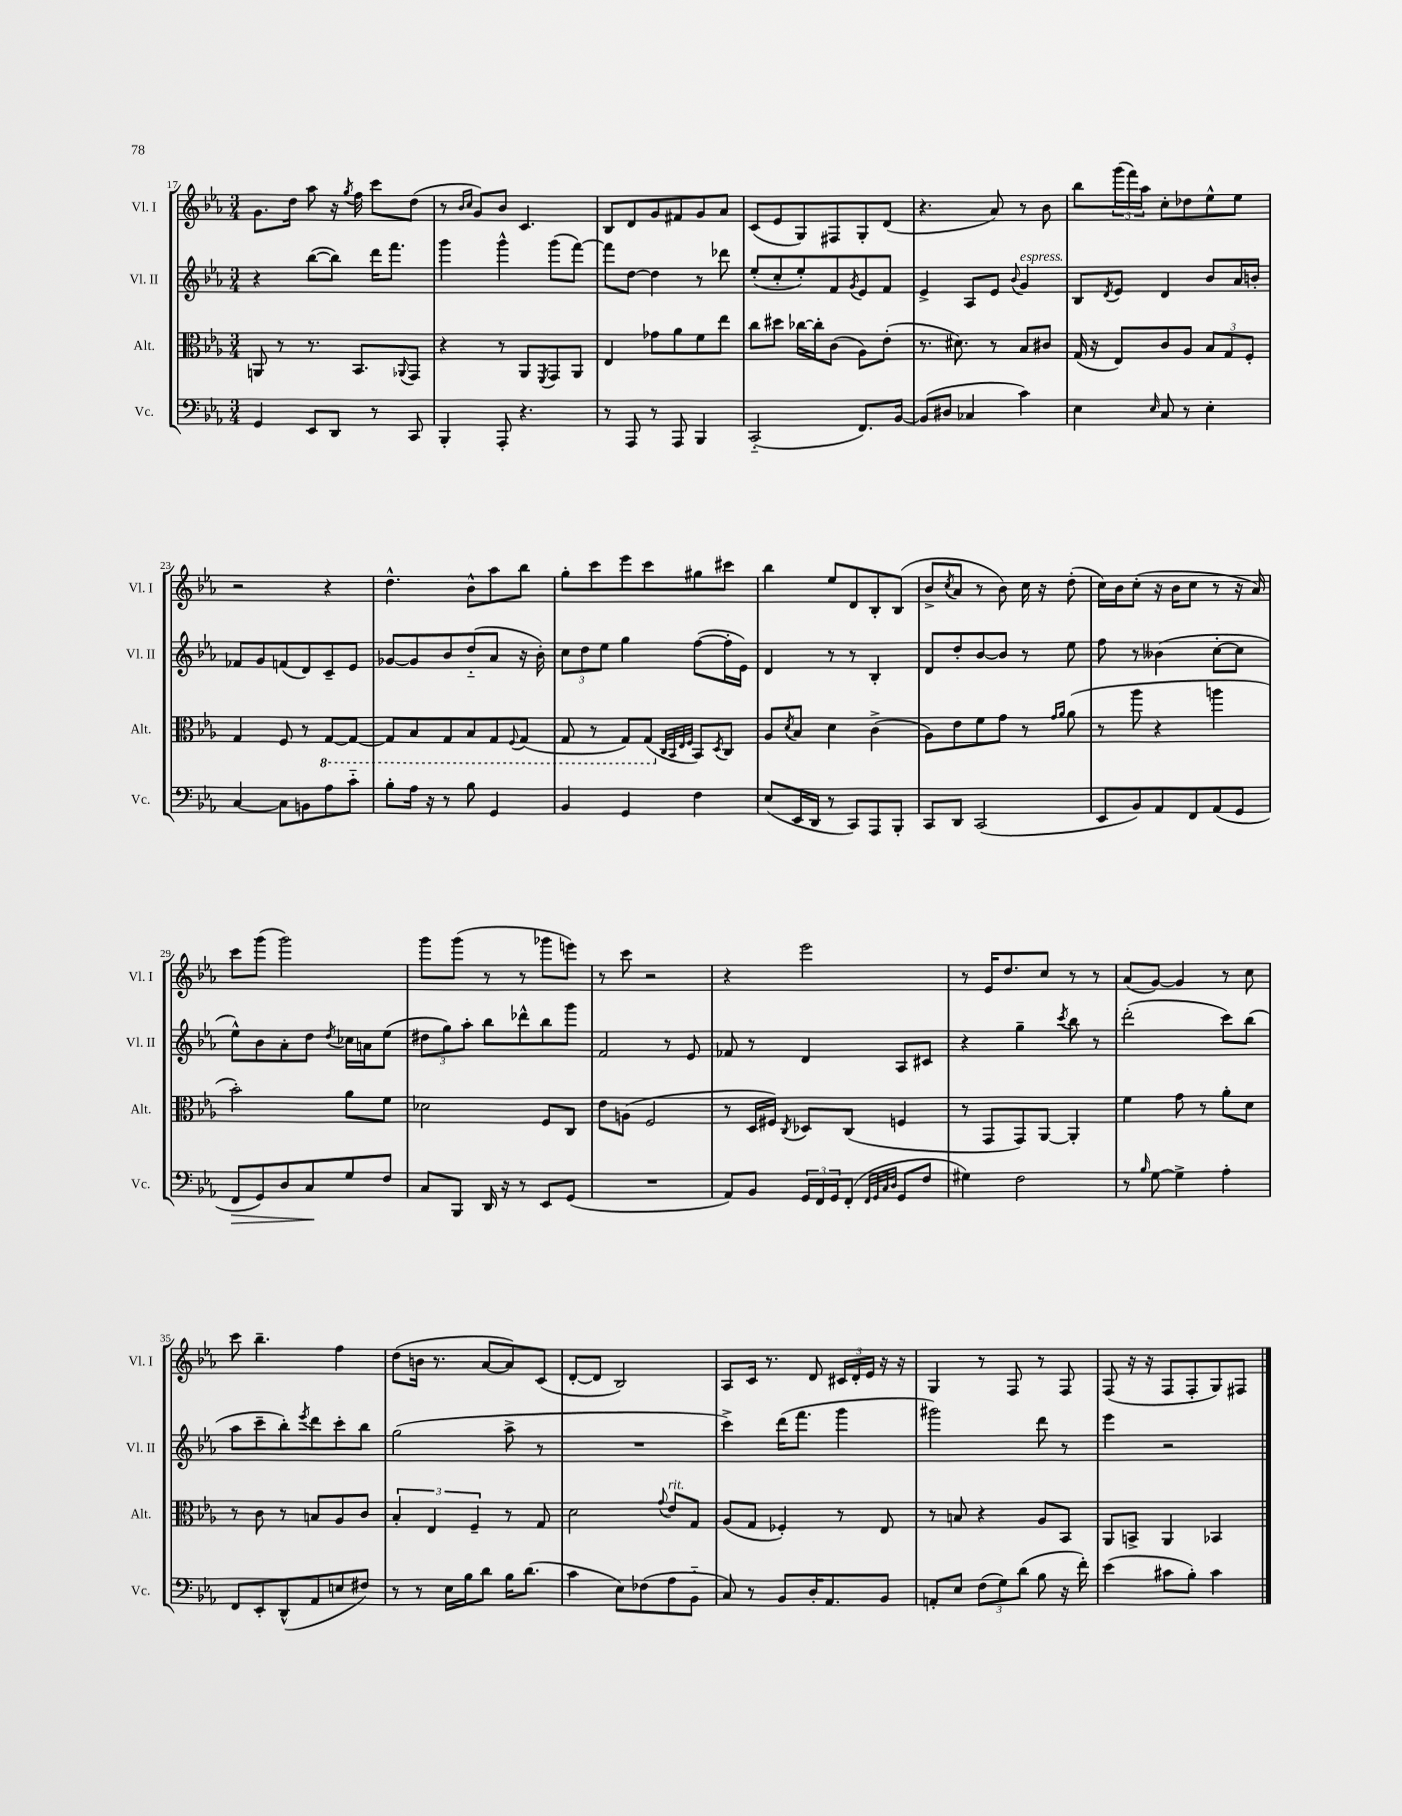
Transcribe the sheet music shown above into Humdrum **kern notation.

**kern	**kern	**kern	**kern
*staff4	*staff3	*staff2	*staff1
*clefF4	*clefC3	*clefG2	*clefG2
*k[b-e-a-]	*k[b-e-a-]	*k[b-e-a-]	*k[b-e-a-]
*M3/4	*M3/4	*M3/4	*M3/4
4GG	8AA	4r	8.g
.	8r	.	.
.	.	.	16dd
8EE-	8.r	([8bb-	8aa-
8DD	.	8bb-])	16r
.	.	.	8qgg
.	8.BB-	.	16ff
8r	.	16ddd	8ccc
.	.	8.fff	.
.	8qqAA-	.	.
8CC	8GG	.	(8dd
=	=	=	=
4BBB-'	4r	4ggg	8r
.	.	.	16qqb-
.	.	.	16qqcc
.	.	.	8g)
8AAA-'	8r	4ggg^^	8b-
4.r	8AA-	.	4.c
.	8qFF	.	.
.	8GG	(8ggg	.
.	8AA-	[8fff)	.
=	=	=	=
8r	4E-	8fff]	8B-
8AAA-	.	[8dd	8d
8r	8g-	4dd]	8g
8AAA-	8a-	.	8f#
4BBB-	8f	8r	8g
.	8ee-	8ddd-	8a-
=	=	=	=
(2CC'~	8cc	(8ee-'	(8c
.	8dd#	8cc'	8e-
.	[16cc-	8ee-')	8G)
.	16cc-']	.	.
.	(8c	8f	8F#
.	.	8qg	.
8.FF)	8A-)	8e-	8G'
.	(8e-'	8f	(8d
[16BB-	.	.	.
=	=	=	=
(8BB-]	8.r	4e-^	4.r
8D#	.	.	.
.	8.d#)	.	.
4C-	.	8A-	.
.	8r	8e-	8a-)
.	.	8qqb-	.
4c)	8B-	4g	8r
.	8c#	.	8b-
=	=	=	=
4E-	(16G	8B-	8bb-
.	16r	.	.
.	.	8qd	.
.	8E-)	8e-	(24ggg
.	.	.	24fff)
.	.	.	24aa-
16qqE-	.	.	.
8C	8c	4d	8cc'
8r	8A-	.	8dd-
4E-'	12B-	8b-	8ee-^^
.	12G	.	.
.	.	16a-	8ee-
.	12F'	.	.
.	.	16b'	.
=	=	=	=
[4C	4G	8f-	2r
.	.	8g	.
8C]	8F	(8f	.
8BB	8r	8d)	.
8A-	[8GG	8c~	4r
8c'~	8GG_	8e-	.
=	=	=	=
8B-'	8GG]	[8g-	4.dd^^
16A-	8BB-	8g-]	.
16r	.	.	.
8r	8GG	8b-	.
8B-	8BB-	(8dd'~	8b-^^
4GG	8GG	8a-	8aa-
.	8qqFF	.	.
.	(8GG	16r	8bb-
.	.	16b-')	.
=	=	=	=
4BB-	8GG	12cc	8gg'
.	.	12dd	.
.	8r	.	8ccc
.	.	12ee-	.
4GG	8GG)	4gg	8eee-
.	(8GG	.	8ccc
.	32qqC	.	.
.	32qqBB-	.	.
.	32qqE-	.	.
.	32qqF	.	.
4F	8BB-)	([8ff	8gg#
.	8qD	.	.
.	8C	16ff']	8ccc#
.	.	16e-)	.
=	=	=	=
(8E-	8A-	4d	4bb-
.	8qd	.	.
16EE-	8B-	.	.
16DD	.	.	.
8r	4d	8r	8ee-
8CC)	.	8r	8d
8AAA-	(4c^	4B-'	8B-'
8BBB-'	.	.	(8B-
=	=	=	=
8CC	8A-)	8d	8b-^
.	.	.	8qcc
8DD	8e-	8dd'	8a-
(2CC	8f	[8b-	8r
.	8g	8b-]	8b-)
.	8r	8r	16cc
.	.	.	16r
.	16qqg	.	.
.	16qqa-	.	.
.	(8a-	8ee-	(8dd'
=	=	=	=
8EE-	8r	8ff	16cc)
.	.	.	16b-
8BB-)	8aa-	8r	(8cc'
8AA-	4r	(4b--	16r
.	.	.	16b-
8FF	.	.	8cc
(8AA-	4aa	[8cc'	8r
8GG	.	8cc]	16r
.	.	.	16a-)
=	=	=	=
8FF	2b-')	8ee-^^)	8ccc
8GG)	.	8b-	(8ggg
8D	.	8a-'	2ggg)
8C	.	8dd	.
.	.	8qdd	.
8G	8a-	16cc-	.
.	.	16a	.
8F	8f	(8ee-	.
=	=	=	=
8C	2d-	12dd#	8ggg
.	.	12gg)	.
8BBB-	.	.	(8ggg
.	.	12aa-'	.
16DD	.	8bb-	8r
16r	.	.	.
8r	.	8ddd-^^	8r
8EE-	8F	8bb-	8ggg-
(8GG	8C	8ggg	8eee)
=	=	=	=
2.r	8e-	2f	8r
.	(8A	.	8ccc
.	2F	.	2r
.	.	8r	.
.	.	8e-	.
=	=	=	=
8AA-)	8r	8f-	4r
8BB-	16D	8r	.
.	16F#)	.	.
.	8qC	.	.
24GG	8D-	4d	2eee-
24FF	.	.	.
24GG	.	.	.
(8FF'	(8C	.	.
32qqFF	.	.	.
32qqGG	.	.	.
32qqC	.	.	.
32qqD	.	.	.
8GG	4F	8A-	.
8F	.	8c#	.
=	=	=	=
4G#)	8r	4r	8r
.	8GG	.	16e-
.	.	.	8.dd
2F	8GG)	4gg~	.
.	[8AA-	.	8cc
.	.	8qccc	.
.	4AA-']	8bb-	8r
.	.	8r	8r
=	=	=	=
8r	4f	(2ddd'	(8a-
16qqB-	.	.	.
[8G	.	.	[8g)
4G^]	8g	.	4g]
.	8r	.	.
4A-'	8a-'	8ccc)	8r
.	8d	(8bb-	8cc
=	=	=	=
8FF	8r	8aa-	8ccc
8EE-'	8c	8ccc~	4.bb-~
(8DD^^	8r	8bb-')	.
.	.	8qeee-	.
8AA-	8B	8ddd	.
8E	8A-	8ccc'	4ff
8F#)	8c	8bb-	.
=	=	=	=
8r	6B-'	(2gg	(8dd
8r	.	.	16b
.	6E-	.	.
.	.	.	8.r
16E-	.	.	.
16B-	.	.	.
.	6F~	.	.
8d	.	.	[8a-
16B-	8r	8aa-^	8a-])
(8.d	.	.	.
.	8G	8r	(8c
=	=	=	=
4c	2d	2.r	[8d'
.	.	.	8d]
8E-)	.	.	2B-)
(8F-	.	.	.
.	8qqg	.	.
8A-	8e-	.	.
8BB-'~	8G	.	.
=	=	=	=
8C)	(8A-	4ccc^)	8A-
8r	8G	.	16c
.	.	.	8.r
8BB-	4F-')	(16ddd	.
.	.	8.fff	.
16D'	.	.	8d
8.AA-	.	.	.
.	8r	4ggg	24c#
.	.	.	24d'
.	.	.	24e-
8BB-	8E-	.	16r
.	.	.	16r
=	=	=	=
8AA'	8r	2ggg#)	4G
8E-	8B	.	.
(12F	4r	.	8r
12G)	.	.	.
.	.	.	8F
(12d	.	.	.
8B-	8A-	8ddd	8r
16r	8BB-	8r	8F
16f')	.	.	.
=	=	=	=
(4e-	8AA-	4eee-	(8F
.	8BB^	.	16r
.	.	.	16r
8c#	4AA-	2r	8F
8B-')	.	.	8F'
4c#	4BB-	.	8G)
.	.	.	8F#
==	==	==	==
*-	*-	*-	*-
